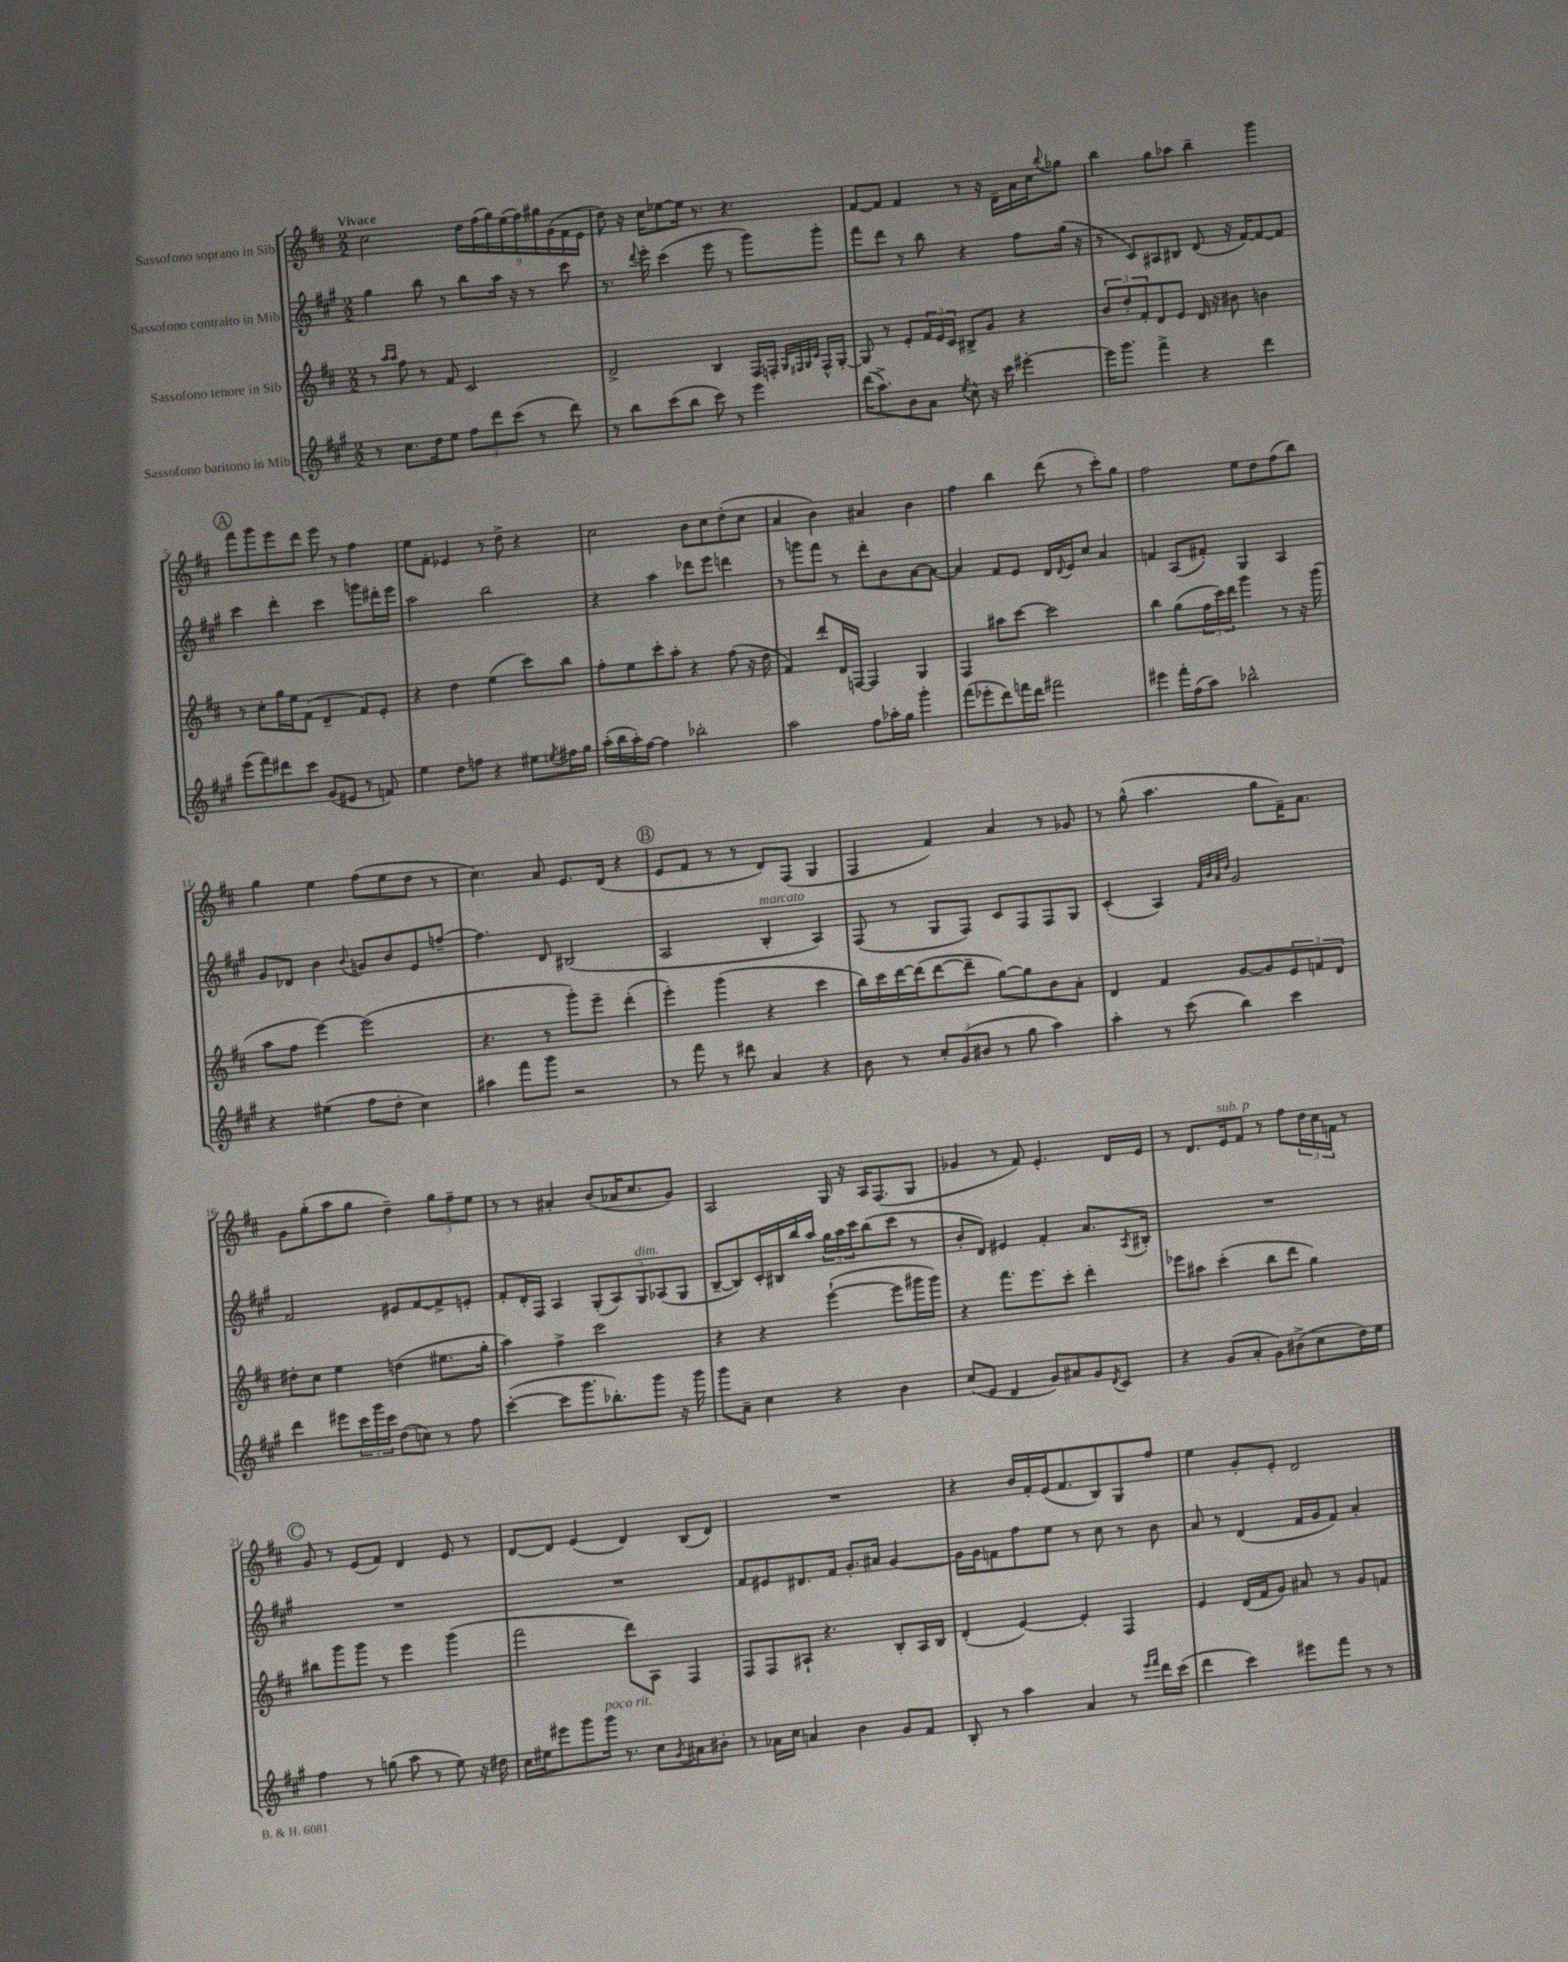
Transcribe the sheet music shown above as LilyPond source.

<<
\new StaffGroup <<
\new Staff = "s0" \with { instrumentName = "Sassofono soprano in Sib" } {
    \clef treble \key d \major \numericTimeSignature \time 2/2 \tempo "Vivace"
    cis''2 \tuplet 9/8 { d''16 fis''16( g''16) e''16( fis''16) gis''16 g'16( fis'16 e'16 } |
    d''8) r16 cis''16 ees''8~ ees''16 r8. r4. |
    fis'8~ fis'8 fis'4 r8 r16 d'16-- a'16 cis''16 \appoggiatura { b''8 } ges''8 |
    b''4 g''8 aes''8 b''4-- g'''4 |
    \mark \markup { \circle "A" } fis'''8 g'''8 e'''8 d'''8 e'''8 r8 fis''4 |
    e''8 fis'8-. ees'4 r8 d''8-> r4 |
    cis''2 b'8 cis''8 d''8-.( cis''8 |
    a'4 b'4) ais'4 b'4 |
    fis''4 b''4 d'''8( r8 cis'''8-.) g''8 |
    fis''2 e''8 d''8 fis''8( b''8) |
    g''4 e''4 fis''8( e''8 d''8 r8 |
    cis''4.) a'8 e'8. d'16( r4 |
    \mark \markup { \circle "B" } e'8 fis'8 r8 r8 d'8) fis8( g4 |
    fis4 fis'4) a'4 r8 ges'8 |
    r8 g''8-^( a''4. g''8 fis'16--) a'8. |
    g'8 g''8-.( a''8 g''8 d''4--) \tuplet 3/2 { g''8 fis''8-- e''8 } |
    r8 r8 ais'4-. b'8( aes'16 cis''8. g'8) |
    a2 g16 r16 a16 fis8.( g8 |
    ges'4 r8 fis'8) e'4.-. d'16 e'16 |
    r8 d'8. e'16^\markup { \italic "sub. p" } fis'8 r8 fis''8 \tuplet 3/2 { d''16 cis''16 f'16 } r8 |
    \mark \markup { \circle "C" } g'8 r8 e'8( fis'8) d'4 e'8 r8 |
    d'8~ d'8 e'4( d'4) b8( d'8) |
    R1 |
    r4 b'16 fis'16-. e'16( fis'8. b8) g8 fis''8 |
    e''4 g'8-. e'8-. d'2 \bar "|." |
}
\new Staff = "s1" \with { instrumentName = "Sassofono contralto in Mib" } {
    \clef treble \key a \major \numericTimeSignature \time 2/2
    gis''4 b''8 r8 b''8 a''16 r16 r8 cis'''8 |
    r8. \appoggiatura { d'''8 } e'''16-. cis'''4( e'''8 r8 gis'''8) gis'''8-. |
    fis'''8 d'''8 r8 b''8 r4 fis''8 gis''16( r16 |
    r8 cis'8) ais8 bis8 d'8( r16 fis'16~) fis'8~ fis'8 |
    \mark \markup { \circle "A" } cis'''4 d'''4-. cis'''4 g'''8 dis'''16-. e'''16 |
    a''2 b''2 |
    r4 a''4 des'''8 e'''8 d'''4 |
    r8 g'''8 fis'''8 r8 d'''8-. b'8 a'8~ a'8~ |
    a'4 fis'8 e'8 d'16 \appoggiatura { d'8 } e'16 cis''8 a'4 |
    f'4 a8( fis'8-.) gis4 a4 |
    gis'8 des'8 b'4 \appoggiatura { b'8 } g'8 b'8 e'8 f''8~-- |
    f''4. d'8 bis2( |
    \mark \markup { \circle "B" } a2 b4-.^\markup { \italic "marcato" } a4) |
    fis8( r8 gis8 fis8) cis'8 fis8 fis8 gis8 |
    cis'4-.( a4) \grace { fis'32 b'32 a'32 d''32 } gis'2 |
    fis'2 eis'8 fis'8~ fis'8-> e'8-. |
    fis'8-. d'16-. fis16 a4 \tuplet 5/4 { gis8-.( a8) gis8^\markup { \italic "dim." } aes8( gis8 } |
    b8~-- b8) cis'16-. bis16 b''16 a''16 \tuplet 3/2 { gis''16 a''16 cis'''16 } b''8( cis'''8 r8 |
    b'8-. d'8) eis'4 fis'4-. a'8. \acciaccatura { a8 } bis16-. |
    R1 |
    \mark \markup { \circle "C" } R1 |
    R1 |
    fis'8 eis'8 dis'8. fis'16 gis'8.-. ais'16 gis'4~ |
    gis'16 gis'16 f'8 fis''8 e''8 r8 cis''8 r8 b'8 |
    a'8 r8 d'4( fis'16 gis'16 fis'8) a'4-. \bar "|." |
}
\new Staff = "s2" \with { instrumentName = "Sassofono tenore in Sib" } {
    \clef treble \key d \major \numericTimeSignature \time 2/2
    r8 \grace { a''16 a''16 } fis''8 r8 fis'8 cis'2 |
    d'2-> b4 fis16 f16-. \grace { g32 fis32 g32 cis'32 } fis16-^ g16~-. |
    g8 r8 e'8-. \tuplet 3/2 { fis'16 e'16 cis'16 } bis8-> g'8 r4 |
    \tuplet 3/2 { b'8 d''8-. fis'8-. } d'8 e'8 d'16 r16 bis'8 b'4 |
    \mark \markup { \circle "A" } r8 cis''8-. g''16 e''16 fis'8( d'4-- fis'8) e'8-. |
    r4 d''4 e''4( cis'''8) b''8 |
    fis''8-. e''8 cis'''8-. a''8-. r4 fis''8( r16 d''16 |
    fis'4) d'''8-. d'16 f16~ f4 g4 |
    fis4 ais''8 cis'''8~ cis'''2 |
    b''4 g''8( \tuplet 3/2 { fis''16 cis'''16) d'''16 } g'''4 r8 r16 g'''16( |
    a''8 fis''8 e'''4~) e'''2( |
    r4. r8 g'''8-.) e'''8-- d'''4-.( |
    \mark \markup { \circle "B" } e'''4-.) g'''4( r4 cis'''4 |
    b''16) cis'''16 d'''16~ d'''16( d'''8~ d'''8-- g''8~) g''8 b'8 a'8-. |
    d'4 fis'4 g'8~ g'8 \tuplet 3/2 { e'8 f'8 d'8 } |
    dis''8-. cis''8 e''4 d''4( eis''8. g''16-. |
    a''4) fis''4-> cis'''2 |
    r4 r4 e'''4~-!( e'''8 gis'''16 gis'''16) |
    r4 fis'''8. e'''8. cis'''8-. d'''4-. |
    ees'''8 ais''8 cis'''4-.( b''8 d'''8 g''4) |
    \mark \markup { \circle "C" } bis''8 g'''8 g'''8 r8 e'''4 g'''4( |
    fis'''2 d'''8) a8 fis4 |
    fis8 fis8 ais8-! r4. b8-. ais16 b16 |
    d'4-.( e'4~) e'4-. fis4 |
    e'4 d'16( fis'16 g'8) ais'8 r8 g'8 f'8 \bar "|." |
}
\new Staff = "s3" \with { instrumentName = "Sassofono baritono in Mib" } {
    \clef treble \key a \major \numericTimeSignature \time 2/2
    r8 cis''8. d''16 e''8 \tuplet 3/2 { fis''8 d'''8 cis'''8( } r8 d'''8) |
    r8 b''8 cis'''8( b''8 cis'''8) r8 e'''4 |
    d'''16( a''8.->) b'8 a'8 \acciaccatura { e''8 } cis''8-^ r16 cis'''16 eis'''4~-. |
    eis'''16 gis'''8. fis'''4-> r4 d'''4 |
    \mark \markup { \circle "A" } e'''8( fis'''8) dis'''8 cis'''8 gis'8( eis'8 r8 f'8) |
    e''4 d''8 f''8 r4 eis''8 \acciaccatura { e''8 } fis''16 gis''16 |
    a''16-.( b''16 a''16-.) fis''16~ fis''4 bes''2-. |
    a''2 fis''8 aes''16-. gis''16 gis'''4-. |
    fis'''8( ees'''8-. d'''8) f'''16 d'''16 fis'''2 |
    eis'''4 fis'''16-. fis''16( a''8) bes''2-^ |
    r4 eis''4( fis''8 d''8-. cis''4) |
    ais''4 fis'''8 gis'''8 r2 |
    \mark \markup { \circle "B" } r8 fis'''8 r8 dis'''8 a'4 r4 |
    b'8 r8 \tuplet 3/2 { cis''8-. gis'8( bis'8 } r8 gis''8 a''4) |
    a''4-. r8 cis'''8( b''4) cis'''4 |
    d'''4 eis'''8 \tuplet 3/2 { cis'''16 gis'''16 cis'''16 } d''8( c''8) r8 fis''8 |
    cis'''4~-.( cis'''8 gis'''8. bes''8.-.) gis'''8 r16 gis'''16 |
    gis'''8 a'8-- cis''4 r4 b'4 |
    cis''8( e'8 d'4 gis'8) ais'8 gis'8 \acciaccatura { d'8 } cis'8 |
    r4 gis'8( a'8-. gis'8) bis'8->( cis''8 d''16) e''16 |
    \mark \markup { \circle "C" } fis''4 r8 g''8( a''8 r8 e''8) r16 dis''16 |
    cis''16 eis''16 eis'''8 gis'''8 gis'''16^\markup { \italic "poco rit." } r8. cis''8 \acciaccatura { gis'8 } ais'8 bis'8-. |
    r8 aes'16 cis''16 a'4 b'4 gis'8 fis'8 |
    b8-. r8 a''4 a'4 r8 \grace { e'''16 fis'''16 } d'''16 cis'''16( |
    d'''4 cis'''4) eis'''8 fis'''8 r8 r8 \bar "|." |
}
>>
>>
